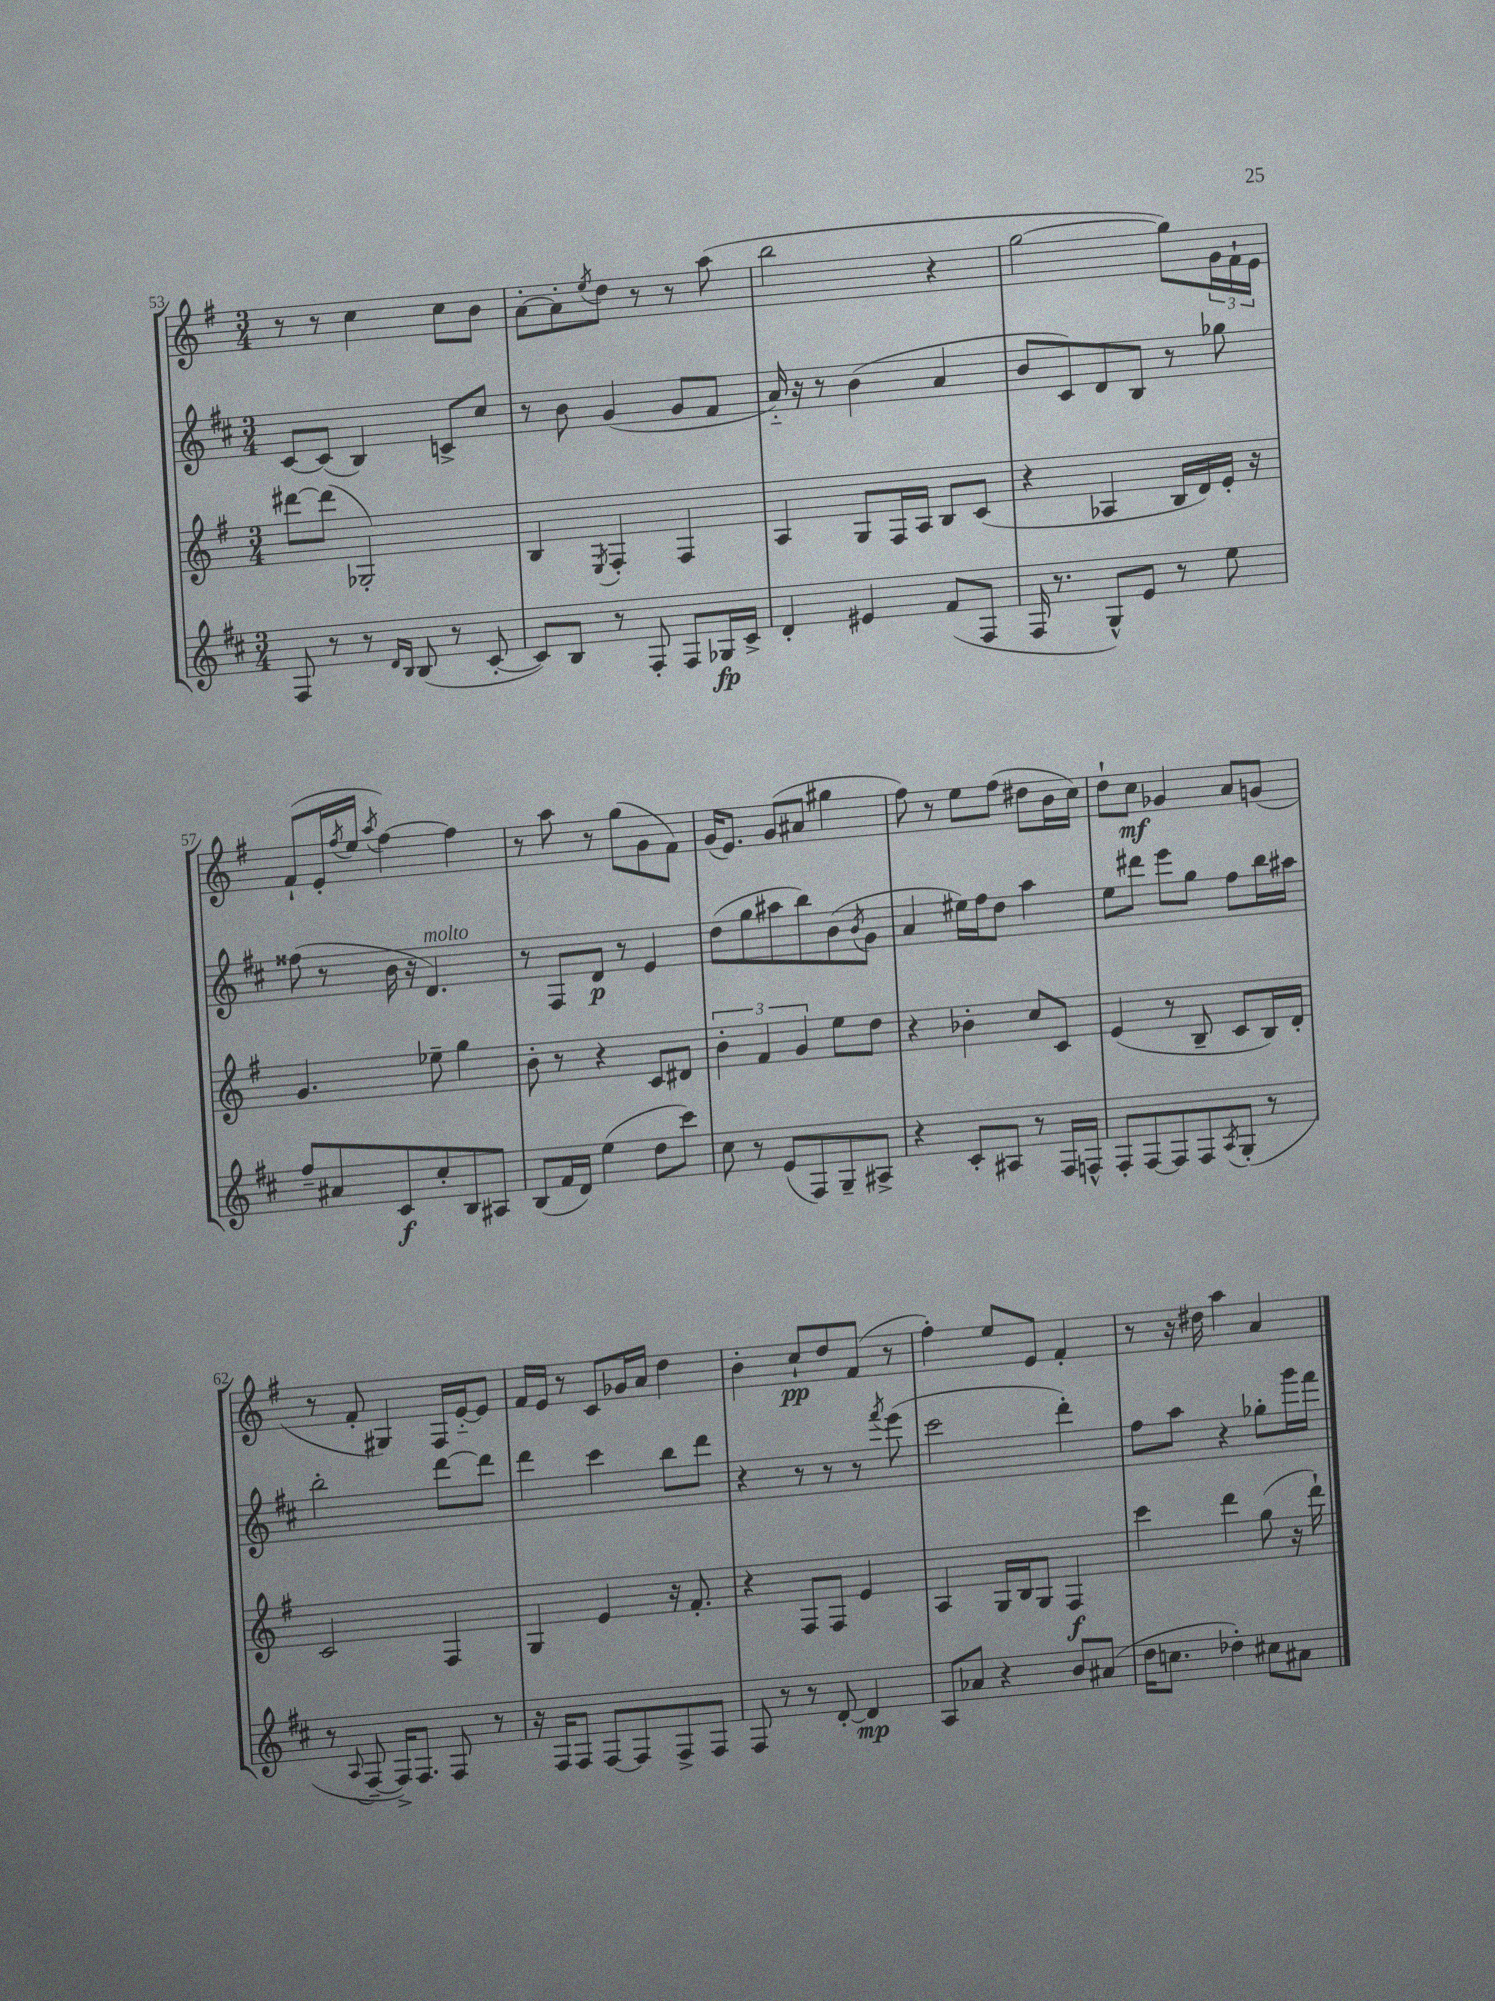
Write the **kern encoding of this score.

**kern	**dynam	**kern	**dynam	**kern	**dynam	**kern	**dynam
*part4	*part4	*part3	*part3	*part2	*part2	*part1	*part1
*staff4	*staff4	*staff3	*staff3	*staff2	*staff2	*staff1	*staff1
*clefG2	*	*clefG2	*	*clefG2	*	*clefG2	*
*k[f#c#]	*	*k[f#]	*	*k[f#c#]	*	*k[f#]	*
*M3/4	*	*M3/4	*	*M3/4	*	*M3/4	*
=53	=53	=53	=53	=53	=53	=53	=53
8F#/	.	[8ddd#X\L	.	[8c#/L	.	8r	.
8r	.	(8ddd#\J]	.	(8c#/J]	.	8r	.
8r	.	2G-X'/)	.	4B/)	.	4cc\	.
16qqd/LL	.	.	.	.	.	.	.
16qqB/JJ	.	.	.	.	.	.	.
(8B/	.	.	.	.	.	.	.
8r	.	.	.	8cn^/L	.	8cc\L	.
[8c#'/	.	.	.	8cc#/J	.	8b\J	.
=54	=54	=54	=54	=54	=54	=54	=54
8c#/L])	.	4B/	.	8r	.	[8a'\L	.
8B/J	.	.	.	8b\	.	8a'\]	.
.	.	8qE/	.	.	.	8qee/	.
8r	.	4F#'/	.	(4g/	.	8dd\J	.
8F#'/	.	.	.	.	.	8r	.
8F#/L	.	4F#/	.	8g/L	.	8r	.
16G-X/L	fp	.	.	8f#/J	.	(8aa\	.
16c#^/JJ	.	.	.	.	.	.	.
=55	=55	=55	=55	=55	=55	=55	=55
4d'/	.	4A/	.	16a/)	.	2bb\	.
.	.	.	.	16r	.	.	.
.	.	.	.	8r	.	.	.
4e#X/	.	8G/L	.	(4b\	.	.	.
.	.	16F#/L	.	.	.	.	.
.	.	16A/JJ	.	.	.	.	.
(8f#/L	.	8B/L	.	4a/	.	4r	.
8F#/J	.	(8c/J	.	.	.	.	.
=56	=56	=56	=56	=56	=56	=56	=56
16F#/	.	4r	.	8b/L	.	[2gg\	.
8.r	.	.	.	.	.	.	.
.	.	.	.	8c#/)	.	.	.
8G^^/L)	.	4A-X/	.	8d/	.	.	.
8e/J	.	.	.	8B/J	.	.	.
8r	.	16B/LL	.	8r	.	8gg\L])	.
.	.	16d/)	.	.	.	.	.
8ee\	.	16e'/JJ	.	8gg-X\	.	24g\L	.
.	.	.	.	.	.	24f#`\	.
.	.	16r	.	.	.	.	.
.	.	.	.	.	.	24e\JJ	.
!!LO:LB:g=z
=57	=57	=57	=57	=57	=57	=57	=57
8ff#~/L	.	4.g/	.	(8ff##X\	.	(8f#`/L	.
8a#X/	.	.	.	8r	.	16e'/L	.
.	.	.	.	.	.	8qff#/	.
.	.	.	.	.	.	16ee/JJ	.
.	.	.	.	.	.	8qaa/	.
8c#/	f	.	.	16b\	.	[4ff#\)	.
.	.	.	.	16r	.	.	.
!	!	!	!	!LO:TX:a:i:t=molto	!	!	!
8cc#'/	.	8ee-X~\	.	4.d/)	.	.	.
8B/	.	4gg\	.	.	.	4ff#\]	.
8A#X/J	.	.	.	.	.	.	.
=58	=58	=58	=58	=58	=58	=58	=58
(8B/L	.	8b'\	.	8r	.	8r	.
16f#/L	.	8r	.	8F#/L	.	8aa\	.
16d/JJ)	.	.	.	.	.	.	.
(4ee\	.	4r	.	8d/J	p	8r	.
.	.	.	.	8r	.	(8gg\L	.
8dd\L	.	8c/L	.	4e/	.	8g\	.
8ccc#\J)	.	8d#X/J	.	.	.	8f#\J)	.
=59	=59	=59	=59	=59	=59	=59	=59
8cc#\	.	6b'\	.	(8dd\L	.	(16g/KL	.
.	.	.	.	.	.	8.e/J)	.
8r	.	.	.	8gg\	.	.	.
.	.	6f#/	.	.	.	.	.
(8e/L	.	.	.	8aa#X\	.	(8g/L	.
.	.	6g/	.	.	.	.	.
8F#/)	.	.	.	8bb\)	.	8a#X/J	.
8G~/	.	8ee\L	.	(8b\	.	4gg#X\	.
.	.	.	.	8qb/	.	.	.
8A#X^/J	.	8dd\J	.	8g\J	.	.	.
=60	=60	=60	=60	=60	=60	=60	=60
4r	.	4r	.	4a/	.	8ff#\)	.
.	.	.	.	.	.	8r	.
8c#'/L	.	4b-X'\	.	16ee#X\LL)	.	8ee\L	.
.	.	.	.	16ff#\J	.	.	.
8A#X/J	.	.	.	8dd\J	.	(8ff#\J	.
8r	.	8cc/L	.	4aa\	.	8dd#X\L	.
16F#/LL	.	8c/J	.	.	.	16b\L	.
16Fn^^/JJ	.	.	.	.	.	16cc\JJ)	.
=61	=61	=61	=61	=61	=61	=61	=61
8F#'/L	.	(4e/	.	8ee\L	.	8dd`\L	.
[8F#/	.	.	.	8ddd#X\J	.	8cc\J	mf
8F#/]	.	8r	.	8eee\L	.	4g-X/	.
8F#/	.	8B~/	.	8gg\J	.	.	.
8qA/	.	.	.	.	.	.	.
(8G'/J	.	8c/L	.	8ff#\L	.	8a/L	.
8r	.	16B/L)	.	16bb\L	.	(8gn/J	.
.	.	16d'/JJ	.	16aa#X\JJ	.	.	.
!!LO:LB:g=z
=62	=62	=62	=62	=62	=62	=62	=62
8r	.	2c/	.	2bb'\	.	8r	.
8qqA/	.	.	.	.	.	.	.
[8F#~/	.	.	.	.	.	8f#'/	.
16F#^/KL])	.	.	.	.	.	4G#X/)	.
8.F#/J	.	.	.	.	.	.	.
8F#/	.	4F#/	.	[8ddd\L	.	16F#/LL	.
.	.	.	.	.	.	[16e/J	.
8r	.	.	.	8ddd\J]	.	8e/J]	.
=63	=63	=63	=63	=63	=63	=63	=63
16r	.	4G/	.	4ddd\	.	16f#/LL	.
16F#/KL	.	.	.	.	.	16e/JJ	.
8F#/J	.	.	.	.	.	8r	.
[8F#/L	.	4e/	.	4ccc#\	.	8c/L	.
8F#/]	.	.	.	.	.	16g-X/L	.
.	.	.	.	.	.	16a/JJ	.
8F#^/	.	16r	.	8bb\L	.	4dd\	.
.	.	8.f#'/	.	.	.	.	.
8F#/J	.	.	.	8ddd\J	.	.	.
=64	=64	=64	=64	=64	=64	=64	=64
8F#/	.	4r	.	4r	.	4b'\	.
8r	.	.	.	.	.	.	.
8r	.	8F#/L	.	8r	.	8cc`/L	pp
[8d'/	.	8F#/J	.	8r	.	8dd/	.
4d/]	mp	4e/	.	8r	.	(8f#/J	.
.	.	.	.	8qfff#/	.	.	.
.	.	.	.	(8eee\	.	8r	.
=65	=65	=65	=65	=65	=65	=65	=65
8A/L	.	4A/	.	2ccc#\	.	4ff#'\)	.
8a-X/J	.	.	.	.	.	.	.
4r	.	16G/LL	.	.	.	8ee/L	.
.	.	16B/J	.	.	.	.	.
.	.	8G/J	.	.	.	8e/J	.
8b/L	.	4F#/	f	4ddd'\)	.	4f#'/	.
(8a#X/J	.	.	.	.	.	.	.
=66	=66	=66	=66	=66	=66	=66	=66
16dd\KL	.	4ccc\	.	8ff#\L	.	8r	.
8.ccn\J	.	.	.	.	.	.	.
.	.	.	.	8aa\J	.	16r	.
.	.	.	.	.	.	16dd#X\	.
4dd-X'\)	.	4ddd\	.	4r	.	4aa\	.
8cc#X\L	.	(8gg\	.	8gg-X'\L	.	4a/	.
8a#X\J	.	16r	.	16ggg\L	.	.	.
.	.	16ddd`\)	.	16fff#\JJ	.	.	.
==	==	==	==	==	==	==	==
*-	*-	*-	*-	*-	*-	*-	*-
